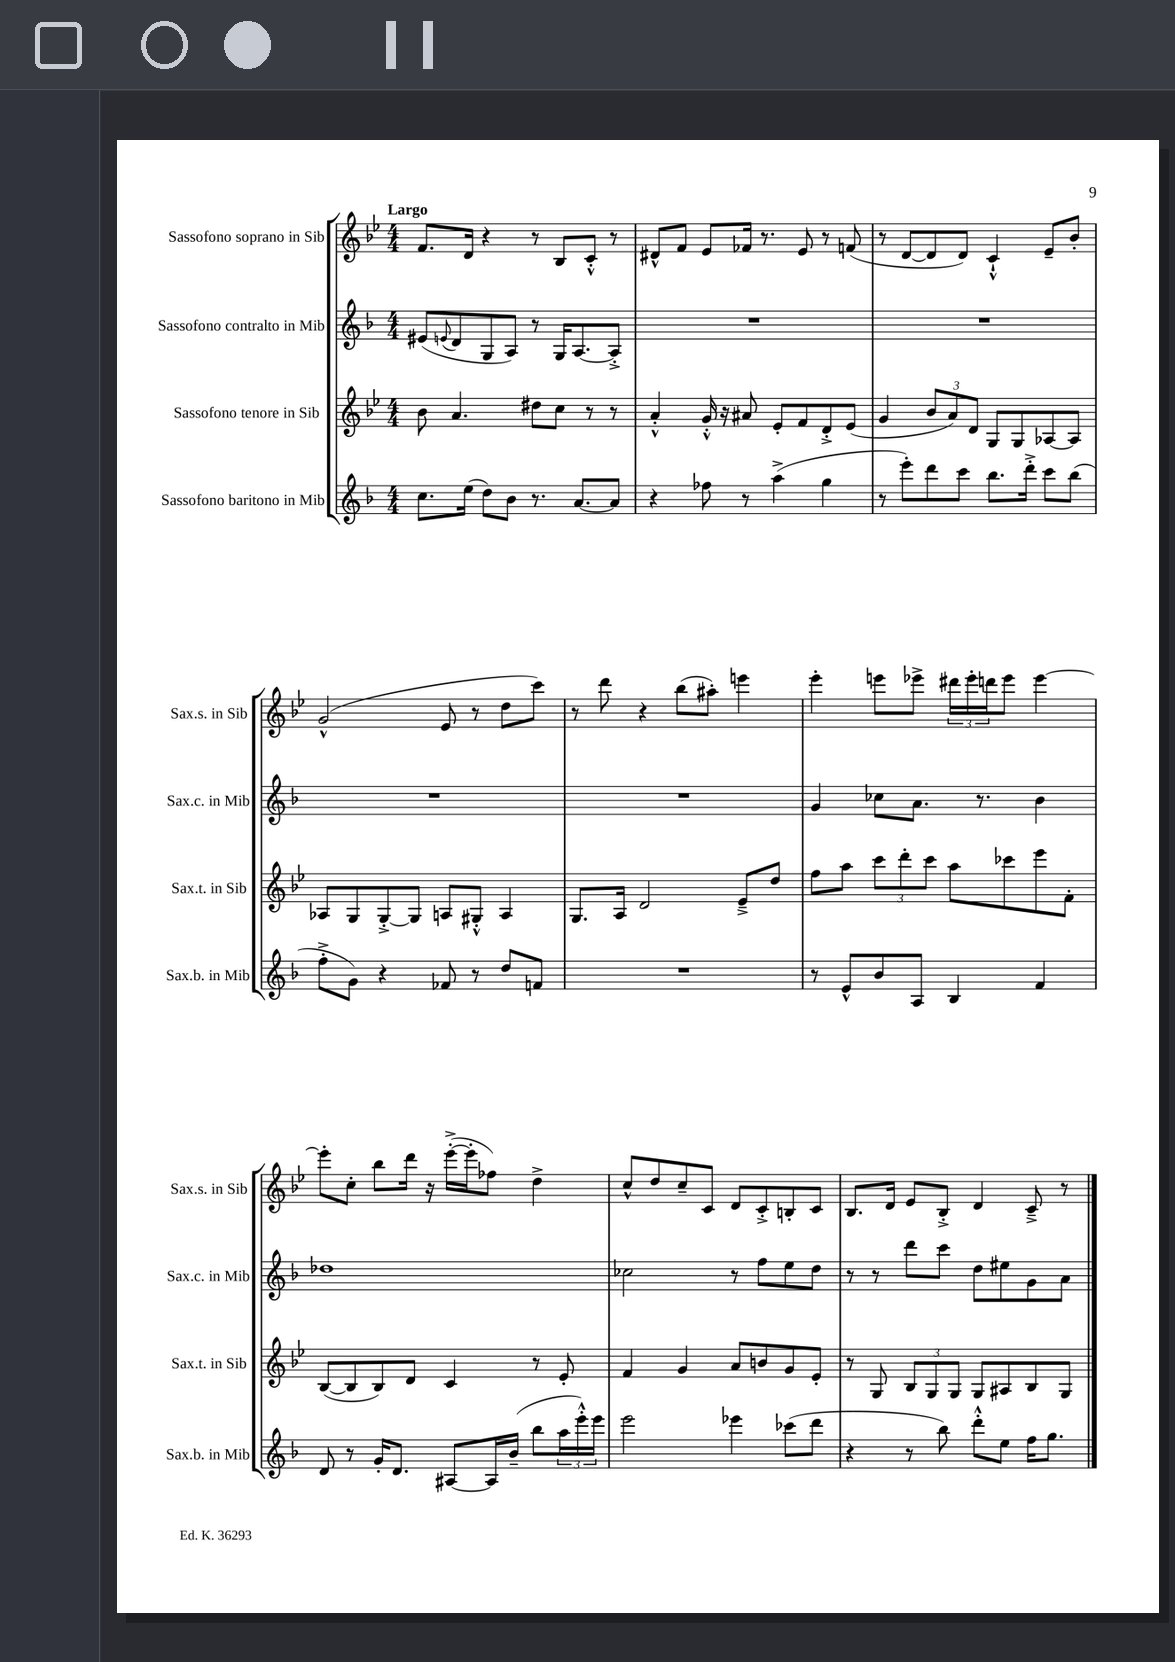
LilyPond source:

<<
\new StaffGroup <<
\new Staff = "s0" \with { instrumentName = "Sassofono soprano in Sib" shortInstrumentName = "Sax.s. in Sib" } {
    \clef treble \key bes \major \numericTimeSignature \time 4/4 \tempo "Largo"
    f'8. d'16 r4 r8 bes8 c'8-.-^ r8 |
    dis'8-^ f'8 ees'8 fes'16 r8. ees'8 r8 f'8( |
    r8 d'8~ d'8 d'8) c'4-!-^ ees'8-- bes'8-. |
    g'2-^( ees'8 r8 d''8 c'''8) |
    r8 d'''8 r4 bes''8( ais''8-.) e'''4 |
    ees'''4-. e'''8 ees'''8-> \tuplet 3/2 { dis'''16 ees'''16-. d'''16 } ees'''8 ees'''4~ |
    ees'''8-. c''8-. bes''8 d'''16 r16 ees'''16~-.->( ees'''16-. fes''8) d''4-> |
    c''8-^ d''8 c''8-- c'8 d'8 c'8-.-> b8-. c'8 |
    bes8. d'16 ees'8 bes8-.-> d'4 c'8---> r8 \bar "|." |
}
\new Staff = "s1" \with { instrumentName = "Sassofono contralto in Mib" shortInstrumentName = "Sax.c. in Mib" } {
    \clef treble \key f \major \numericTimeSignature \time 4/4
    eis'8( \appoggiatura { e'8 } d'8 g8 a8) r8 g16 a8.~ a8-.-> |
    R1 |
    R1 |
    R1 |
    R1 |
    g'4 ces''8 a'8. r8. bes'4 |
    des''1 |
    ces''2 r8 f''8 e''8 d''8 |
    r8 r8 d'''8 c'''8 d''8 eis''8 g'8 a'8 \bar "|." |
}
\new Staff = "s2" \with { instrumentName = "Sassofono tenore in Sib" shortInstrumentName = "Sax.t. in Sib" } {
    \clef treble \key bes \major \numericTimeSignature \time 4/4
    bes'8 a'4. dis''8 c''8 r8 r8 |
    a'4-.-^ g'16-.-^ r16 ais'8 ees'8-. f'8 d'8-.-> ees'8( |
    g'4 \tuplet 3/2 { bes'8 a'8) d'8 } g8 g8 aes8~ aes8 |
    aes8 g8 g8~-.-> g8 a8 gis8-.-^ a4 |
    g8. a16 d'2 ees'8---> d''8 |
    f''8 a''8 \tuplet 3/2 { c'''8 d'''8-. c'''8 } a''8 ces'''8 ees'''8 f'8-. |
    bes8~( bes8 bes8) d'8 c'4 r8 ees'8-. |
    f'4 g'4 a'8 b'8 g'8 ees'8-. |
    r8 g8 \tuplet 3/2 { bes8 g8 g8 } g8 ais8 bes8 g8 \bar "|." |
}
\new Staff = "s3" \with { instrumentName = "Sassofono baritono in Mib" shortInstrumentName = "Sax.b. in Mib" } {
    \clef treble \key f \major \numericTimeSignature \time 4/4
    c''8. e''16( d''8) bes'8 r8. a'8.~ a'8 |
    r4 fes''8 r8 a''4->( g''4 |
    r8 e'''8-.) d'''8 c'''8 bes''8. d'''16-.-> c'''8 bes''8( |
    f''8-.-> g'8) r4 fes'8 r8 d''8 f'8 |
    R1 |
    r8 e'8-^ bes'8 a8 bes4 f'4 |
    d'8 r8 g'16-. d'8. ais8~ ais16 bes'16--( bes''8 \tuplet 3/2 { a''16 e'''16-.-^) e'''16 } |
    e'''2 ees'''4 ces'''8( d'''8 |
    r4 r8 bes''8) d'''8-.-^ e''8 f''16 g''8. \bar "|." |
}
>>
>>
\layout { \context { \Score \remove "Bar_number_engraver" } }
